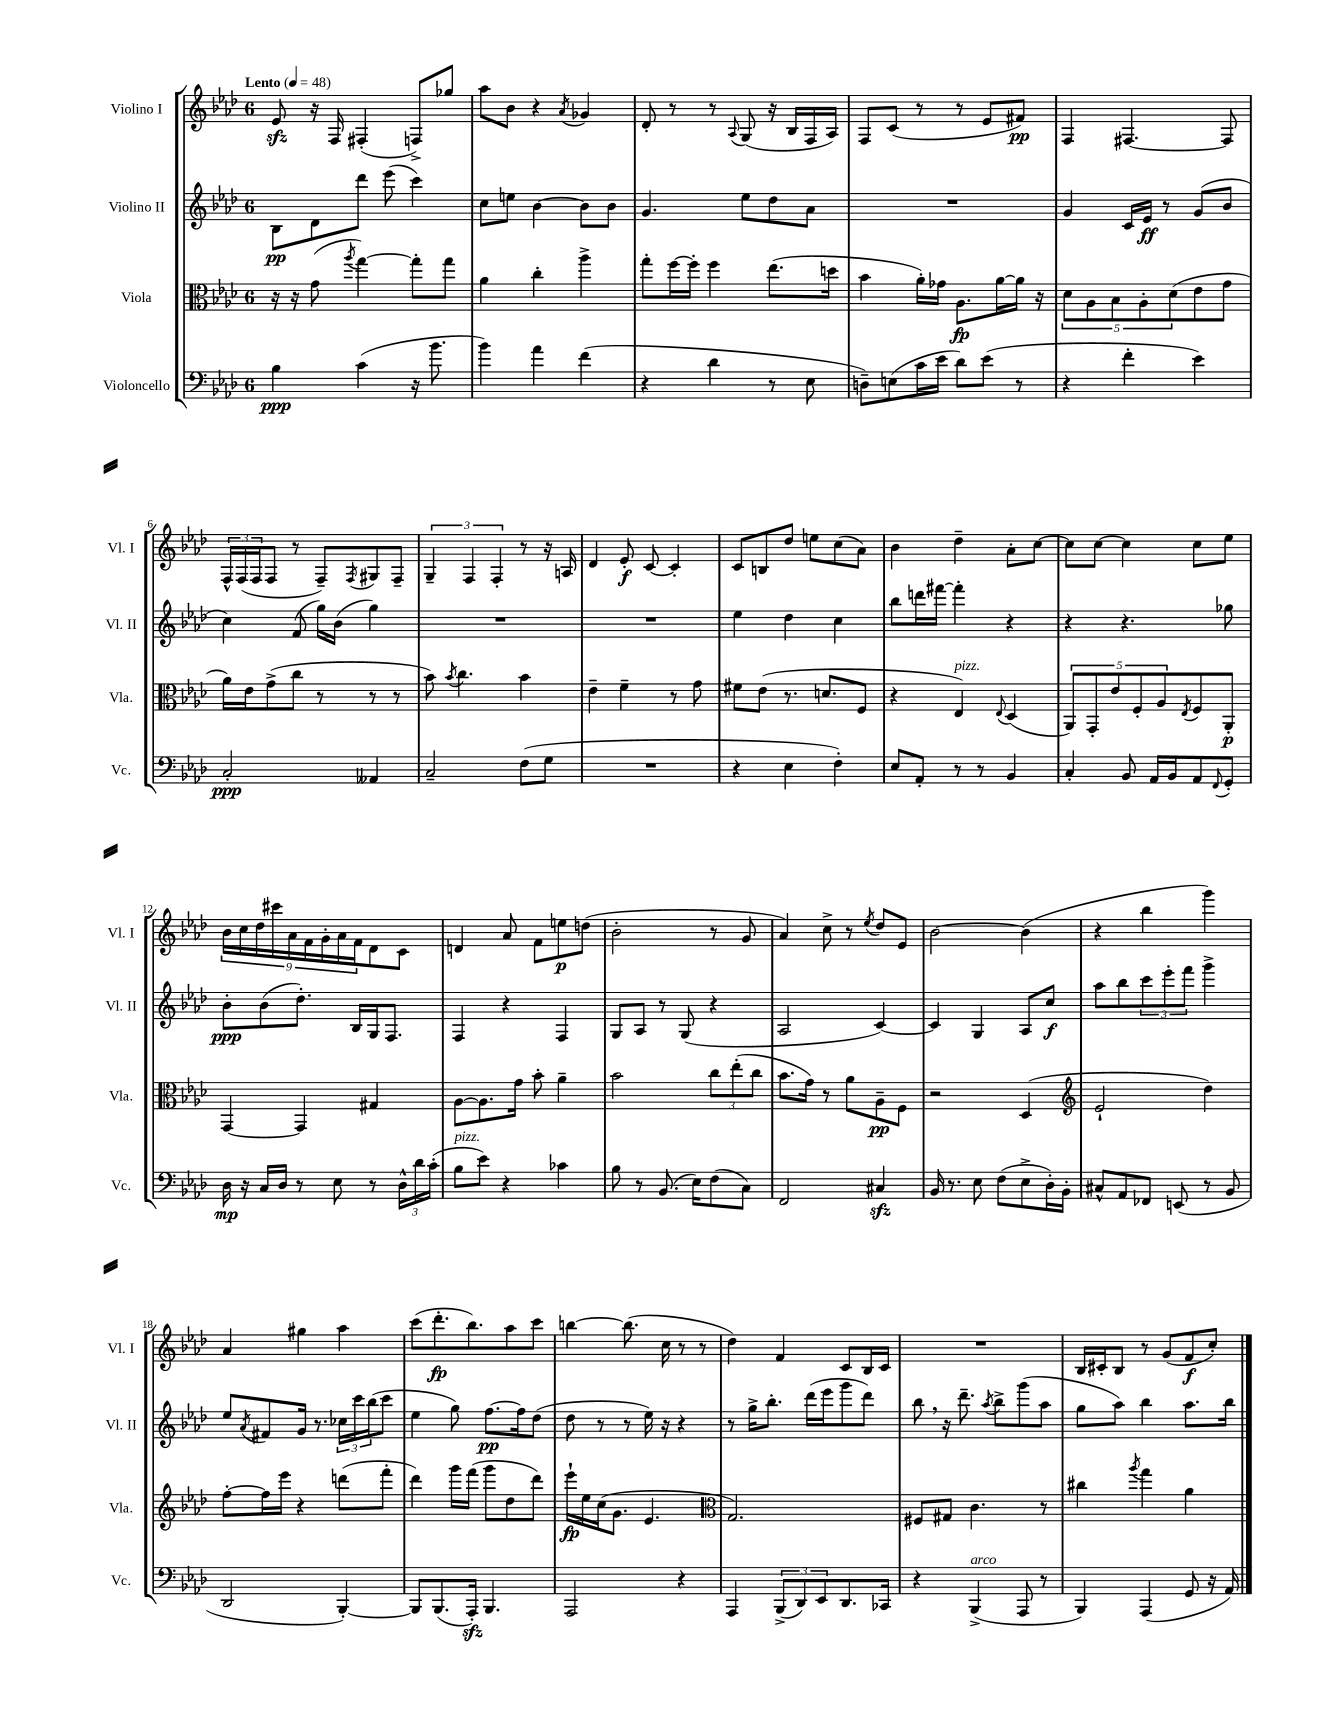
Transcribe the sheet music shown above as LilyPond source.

<<
\new StaffGroup <<
\new Staff = "s0" \with { instrumentName = "Violino I" shortInstrumentName = "Vl. I" } {
    \clef treble \key aes \major \once \override Staff.TimeSignature.style = #'single-digit \time 6/8 \tempo "Lento" 4 = 48
    ees'8\sfz r16 f16 fis4-.( f8->) ges''8 |
    aes''8 bes'8 r4 \acciaccatura { aes'8 } ges'4 |
    des'8-. r8 r8 \appoggiatura { aes8 } g8( r16 bes16 f16 aes16) |
    f8 c'8( r8 r8 ees'8 fis'8\pp) |
    f4 fis4.~ fis8 |
    \tuplet 3/2 { f16-^ f16( f16 } f8 r8 f8--) \acciaccatura { f8 } gis8 f8-- |
    \tuplet 3/2 { g4-- f4 f4-. } r8 r16 a16 |
    des'4 ees'8-.\f c'8~ c'4-. |
    c'8 b8 des''8 e''8 c''8( aes'8) |
    bes'4 des''4-- aes'8-. c''8~ |
    c''8 c''8~ c''4 c''8 ees''8 |
    \tuplet 9/8 { bes'16 c''16 des''16 cis'''16 aes'16 f'16 g'16-. aes'16 f'16 } des'8 c'8 |
    d'4 aes'8 f'8 e''8\p d''8( |
    bes'2-. r8 g'8 |
    aes'4) c''8-> r8 \acciaccatura { ees''8 } des''8 ees'8 |
    bes'2~ bes'4( |
    r4 bes''4 g'''4) |
    aes'4 gis''4 aes''4 |
    c'''8( des'''8.-.\fp bes''8.) aes''8 c'''8 |
    b''4~ b''8.( c''16 r8 r8 |
    des''4) f'4 c'8 bes16 c'16 |
    R2. |
    bes16 cis'16-. bes8 r8 g'8( f'8\f c''8-.) \bar "|." |
}
\new Staff = "s1" \with { instrumentName = "Violino II" shortInstrumentName = "Vl. II" } {
    \clef treble \key aes \major \once \override Staff.TimeSignature.style = #'single-digit \time 6/8
    bes8\pp des'8 des'''8 ees'''8( c'''4) |
    c''8 e''8 bes'4~ bes'8 bes'8 |
    g'4. ees''8 des''8 aes'8 |
    R2. |
    g'4 c'16 ees'16\ff r8 g'8( bes'8 |
    c''4) f'8( g''16) bes'16( g''4) |
    R2. |
    R2. |
    ees''4 des''4 c''4 |
    bes''8 d'''16 fis'''16~ fis'''4-. r4 |
    r4 r4. ges''8 |
    bes'8-.\ppp bes'8( des''8.-.) bes16 g16 f8. |
    f4 r4 f4 |
    g8 aes8 r8 g8( r4 |
    aes2 c'4~) |
    c'4 g4 aes8 c''8\f |
    aes''8 bes''8 \tuplet 3/2 { c'''8 ees'''8-. f'''8 } g'''4-> |
    ees''8 \acciaccatura { aes'8 } fis'8 g'16 r8. \tuplet 3/2 { ces''16 c'''16 bes''16( } c'''8 |
    ees''4 g''8) f''8.~\pp f''16 des''8( |
    des''8 r8 r8 ees''16) r16 r4 |
    r8 g''16-> bes''8.-. des'''16( ees'''16 g'''8 des'''8) |
    bes''8 \breathe r16 des'''8.-- \acciaccatura { aes''8 } bes''8-> g'''8( aes''8 |
    g''8 aes''8) bes''4 aes''8. bes''16 \bar "|." |
}
\new Staff = "s2" \with { instrumentName = "Viola" shortInstrumentName = "Vla." } {
    \clef alto \key aes \major \once \override Staff.TimeSignature.style = #'single-digit \time 6/8
    r16 r16 g'8( \acciaccatura { aes''8 } g''4~) g''8-. g''8 |
    aes'4 c''4-. aes''4-> |
    g''8-. f''16~ f''16-. f''4 ees''8.( d''16 |
    bes'4 aes'16-.) ges'16 aes8.\fp aes'16~ aes'16 r16 |
    \tuplet 5/4 { des'8 aes8 bes8 aes8-. des'8( } ees'8 g'8 |
    aes'16) ees'16 g'8->( c''8 r8 r8 r8 |
    bes'8) \acciaccatura { bes'8 } c''4. bes'4 |
    ees'4-- f'4-- r8 g'8 |
    fis'8 ees'8( r8. d'8. f8 |
    r4 ees4^\markup { \italic "pizz." }) \appoggiatura { ees8 } des4( |
    \tuplet 5/4 { aes,8) g,8-. ees'8 f8-. aes8 } \acciaccatura { ees8 } f8 aes,8-.\p |
    g,4~ g,4 gis4 |
    aes8~ aes8. g'16 bes'8-. aes'4-- |
    bes'2 \tuplet 3/2 { c''8 ees''8-.( c''8 } |
    bes'8. g'16) r8 aes'8 aes8--\pp f8 |
    r2 des4( |
    \clef treble ees'2-! des''4) |
    f''8~-. f''16 ees'''16 r4 d'''8( f'''8-. |
    des'''4) g'''16 f'''16( g'''8 des''8 des'''8) |
    ees'''16-!\fp ees''16 c''16( g'8. ees'4. |
    \clef alto g2.) |
    fis8 gis8 c'4. r8 |
    cis''4 \acciaccatura { aes''8 } g''4 aes'4 \bar "|." |
}
\new Staff = "s3" \with { instrumentName = "Violoncello" shortInstrumentName = "Vc." } {
    \clef bass \key aes \major \once \override Staff.TimeSignature.style = #'single-digit \time 6/8
    bes4\ppp c'4( r16 bes'8. |
    bes'4) aes'4 f'4( |
    r4 des'4 r8 ees8 |
    d8--) e8( c'16 ees'16 des'8) ees'8( r8 |
    r4 f'4-. ees'4) |
    c2-.\ppp aeses,4 |
    c2-- f8( g8 |
    R2. |
    r4 ees4 f4-.) |
    ees8 aes,8-. r8 r8 bes,4 |
    c4-. bes,8 aes,16 bes,16 aes,8 \appoggiatura { f,8 } g,8-. |
    des16\mp r16 c16 des16 r8 ees8 r8 \tuplet 3/2 { des16-^ des'16 c'16-.( } |
    bes8^\markup { \italic "pizz." } ees'8) r4 ces'4 |
    bes8 r8 bes,8.( ees16) f8( c8) |
    f,2 cis4\sfz |
    bes,16 r8. ees8 f8( ees8-> des16-.) bes,16-. |
    cis8-^ aes,8 fes,8 e,8( r8 bes,8 |
    des,2 bes,,4~-.) |
    bes,,8 bes,,8.( aes,,16-.\sfz) bes,,4. |
    aes,,2 r4 |
    aes,,4 \tuplet 3/2 { bes,,8->( des,8) ees,8 } des,8. ces,16 |
    r4 bes,,4->^\markup { \italic "arco" }( aes,,8 r8 |
    bes,,4) aes,,4( g,8 r16 aes,16) \bar "|." |
}
>>
>>
